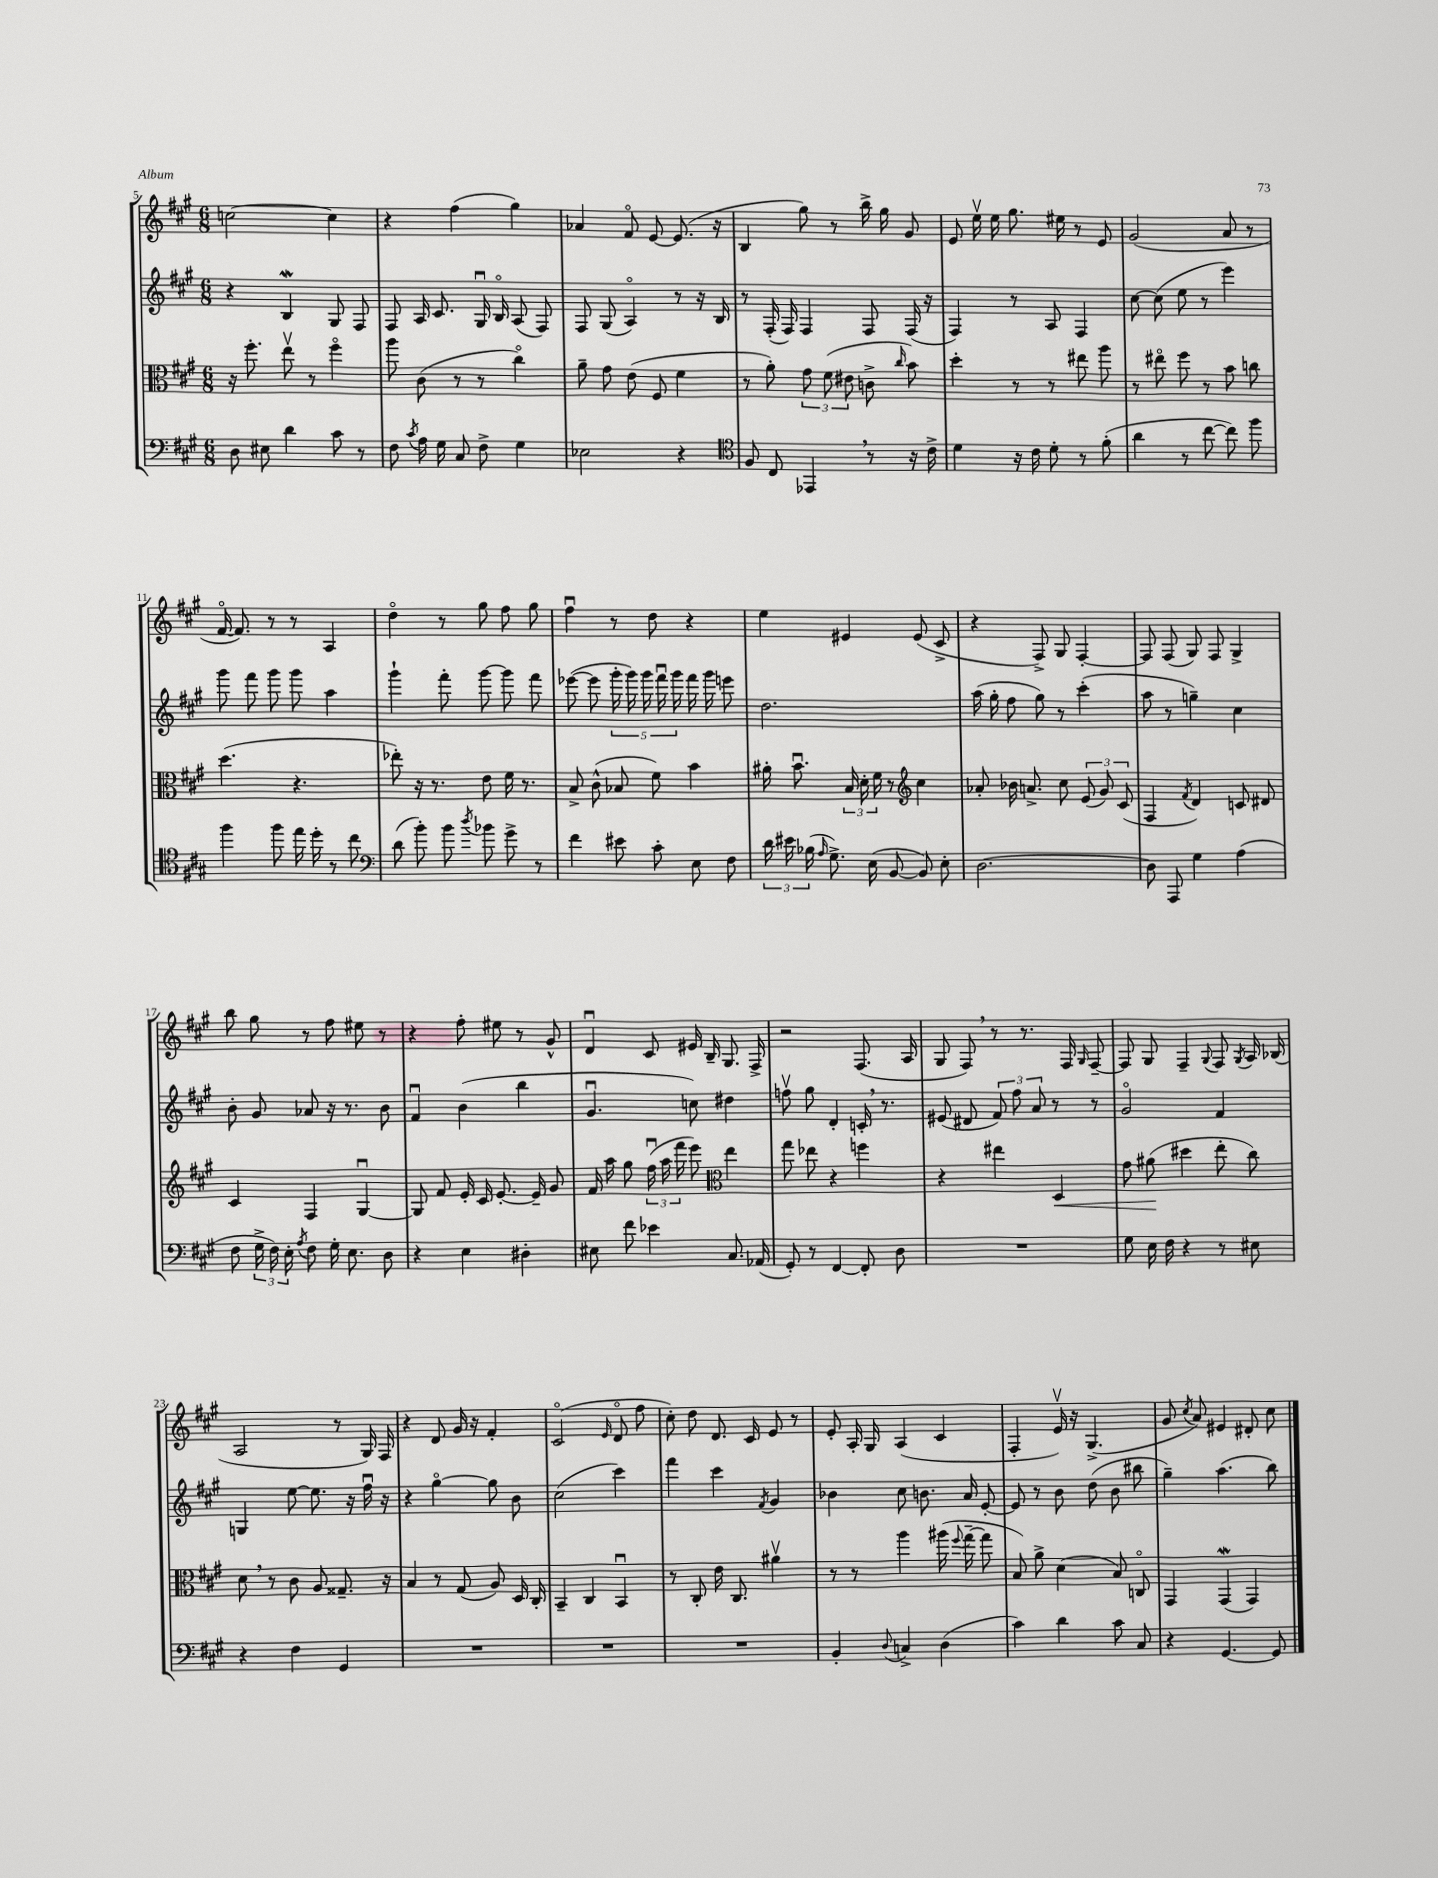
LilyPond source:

<<
\new StaffGroup <<
\new Staff = "s0" {
    \clef treble \key a \major \numericTimeSignature \time 6/8
    \autoBeamOff c''2~ c''4 |
    r4 fis''4( gis''4) |
    aes'4 fis'8\flageolet e'8~ e'8.( r16 |
    b4 gis''8) r8 b''16-> gis''16 gis'8 |
    e'8 e''16\upbow e''16 gis''8. eis''16 r8 e'8 |
    gis'2( a'8 r8 |
    fis'16~\flageolet fis'8.) r8 r8 a4 |
    d''4\flageolet r8 gis''8 fis''8 gis''8 |
    fis''4\downbow r8 d''8 r4 |
    e''4 eis'4 eis'8( cis'8-> |
    r4 fis8->) gis8 fis4~-. |
    fis8 fis8( gis8) fis8 gis4-> |
    b''8 gis''8 r8 fis''8 eis''8 r8 |
    r4 fis''8-. eis''8 r8 gis'8-^ |
    d'4\downbow cis'8 eis'16 b16-- gis8. fis16-> |
    r2 fis8.( a16 |
    gis8 fis8) \breathe r8 r8. fis16 \grace { gis16 } fis8~-- |
    fis8 gis8 fis4-- \appoggiatura { gis8 } fis8 \acciaccatura { gis8 } a16 bes16( |
    a2 r8 gis16) fis16 |
    r4 d'8 gis'16 r16 fis'4-. |
    cis'2\flageolet( \grace { e'16 } d'8\flageolet fis''8 |
    cis''8-.) d''8 d'8. cis'16 e'8 r8 |
    e'8-. a16-. gis16 a4( cis'4 |
    fis4-. e'16\upbow) r16 gis4.->( |
    gis'8 \acciaccatura { cis''8 } a'8) eis'4 dis'8-. cis''8 \bar "|." |
}
\new Staff = "s1" {
    \clef treble \key a \major \numericTimeSignature \time 6/8
    \autoBeamOff r4 b4\mordent gis8 fis8 |
    fis8 a16 cis'8. gis16\downbow b16\flageolet a8( fis8) |
    fis8 gis8( a4\flageolet) r8 r16 b16 |
    r8 fis16-.( fis16) fis4 fis8 fis16( r16 |
    fis4) r8 a8 fis4 |
    cis''8~ cis''8( e''8 r8 e'''4) |
    gis'''8 fis'''8 gis'''8 gis'''8 a''4 |
    gis'''4-! fis'''8-. gis'''8~ gis'''8 fis'''8 |
    ees'''8~( ees'''8 \tuplet 5/4 { gis'''16-. gis'''16) gis'''16 fis'''16\downbow gis'''16 } fis'''16 gis'''16 e'''8 |
    d''2. |
    a''16( gis''16-. fis''8 gis''8) r8 cis'''4-.( |
    a''8 r8 g''4--) cis''4 |
    b'8-. gis'8 aes'8 r16 r8. b'8 |
    fis'4\downbow b'4( b''4 |
    gis'4.\downbow c''8) dis''4 |
    f''8\upbow gis''8 d'4-. c'16-. \breathe r8. |
    eis'8( dis'8 \tuplet 3/2 { fis'8) fis''8 a'8 } r8 r8 |
    gis'2\flageolet fis'4 |
    g4 e''8~ e''8. r16 fis''16\downbow r16 |
    r4 gis''4~\flageolet gis''8 b'8 |
    cis''2( cis'''4) |
    fis'''4 cis'''4 \acciaccatura { fis'8 } gis'4 |
    bes'4 cis''8 b'8. a'16 e'8~-. |
    e'8 r8 b'8 d''8( b'8 bis''8 |
    gis''4--) a''4.( b''8) \bar "|." |
}
\new Staff = "s2" {
    \clef alto \key a \major \numericTimeSignature \time 6/8
    \autoBeamOff r16 fis''8.-. e''8\upbow r8 fis''4\flageolet |
    a''8 cis'8( r8 r8 cis''4\flageolet) |
    a'8-- gis'8 e'8( fis8 fis'4 |
    r8 a'8-.) \tuplet 3/2 { gis'8 fis'8( eis'8 } c'8-> \grace { cis''16 } b'8) |
    d''4-. r8 r8 eis''8 a''8 |
    r8 eis''8\flageolet fis''8 r8 b'8 c''8 |
    d''4.( r4. |
    ees''8-.) r16 r8. e'8 fis'16 r8. |
    b8-> cis'8-^( bes8 fis'8) b'4 |
    ais'16-. b'8.\downbow \tuplet 3/2 { b16 d'16-. fis'16 } r8 \clef treble cis''4 |
    aes'8-. bes'16 a'8.-> cis''8 \tuplet 3/2 { e'8( gis'8) cis'8( } |
    fis4 \acciaccatura { fis'8 } d'4) c'8 dis'8 |
    cis'4 fis4 gis4~\downbow |
    gis8 fis'8 e'16-. cis'16 e'8.~-. e'16-- gis'8 |
    fis'16 a''16 gis''8 \tuplet 3/2 { fis''16\downbow( a''16 fis'''16 } e'''8) \clef alto e''4 |
    gis''8 ees''8 r4 f''4 |
    r4 eis''4 d4\< |
    gis'8 ais'8\!( dis''4 e''8-. cis''8) |
    d'8 \breathe r8 cis'8 a8 gisis8.-- r16 |
    b4 r8 gis8( a8) d16 cis16-. |
    b,4-- cis4 b,4\downbow |
    r8 cis8-. e'16 cis8. ais'4\upbow |
    r8 r8 a''4 ais''16( \appoggiatura { fis''8 } gis''16~-- gis''8 |
    b8) a'8-> d'4( b8) c8\flageolet |
    gis,4 gis,4\mordent( gis,4) \bar "|." |
}
\new Staff = "s3" {
    \clef bass \key a \major \numericTimeSignature \time 6/8
    \autoBeamOff d8 eis8 d'4 cis'8 r8 |
    fis8 \acciaccatura { cis'8 } a16 gis16 cis8 fis8-> gis4 |
    ees2 r4 |
    \clef tenor fis8 cis8 ees,4 \breathe r8 r16 cis'16-> |
    d'4 r16 cis'16 d'8-. r8 fis'8-.( |
    a'4 r8 cis''8~ cis''8) fis''8 |
    fis''4 fis''8 e''16 d''16-. r8 cis''8 |
    \clef bass d'8( b'8-.) b'8 \acciaccatura { d''8 } bes'8 gis'8-> r8 |
    fis'4 eis'8 cis'8-. e8 fis8 |
    \tuplet 3/2 { d'16 eis'16 bes16( } \grace { a16 } gis8.->) e16( b,8~ b,8) e8-. |
    d2.~ |
    d8 a,,8 gis4 a4( |
    fis8 \tuplet 3/2 { gis16-> fis16) e16-. } \acciaccatura { a8 } fis8 gis16-. e8. d8 |
    r4 e4 dis4-. |
    eis8 fis'8 ees'4 cis8. aes,16( |
    gis,8-.) r8 fis,4~ fis,8-. d8 |
    R2. |
    gis8 e16 fis16 r4 r8 eis8 |
    r4 fis4 gis,4 |
    R2. |
    R2. |
    R2. |
    b,4-. \appoggiatura { d8 } c4-> d4( |
    cis'4) d'4 cis'8 cis8 |
    r4 gis,4.~ gis,8 \bar "|." |
}
>>
>>
\layout { \context { \Score currentBarNumber = #5 } }
